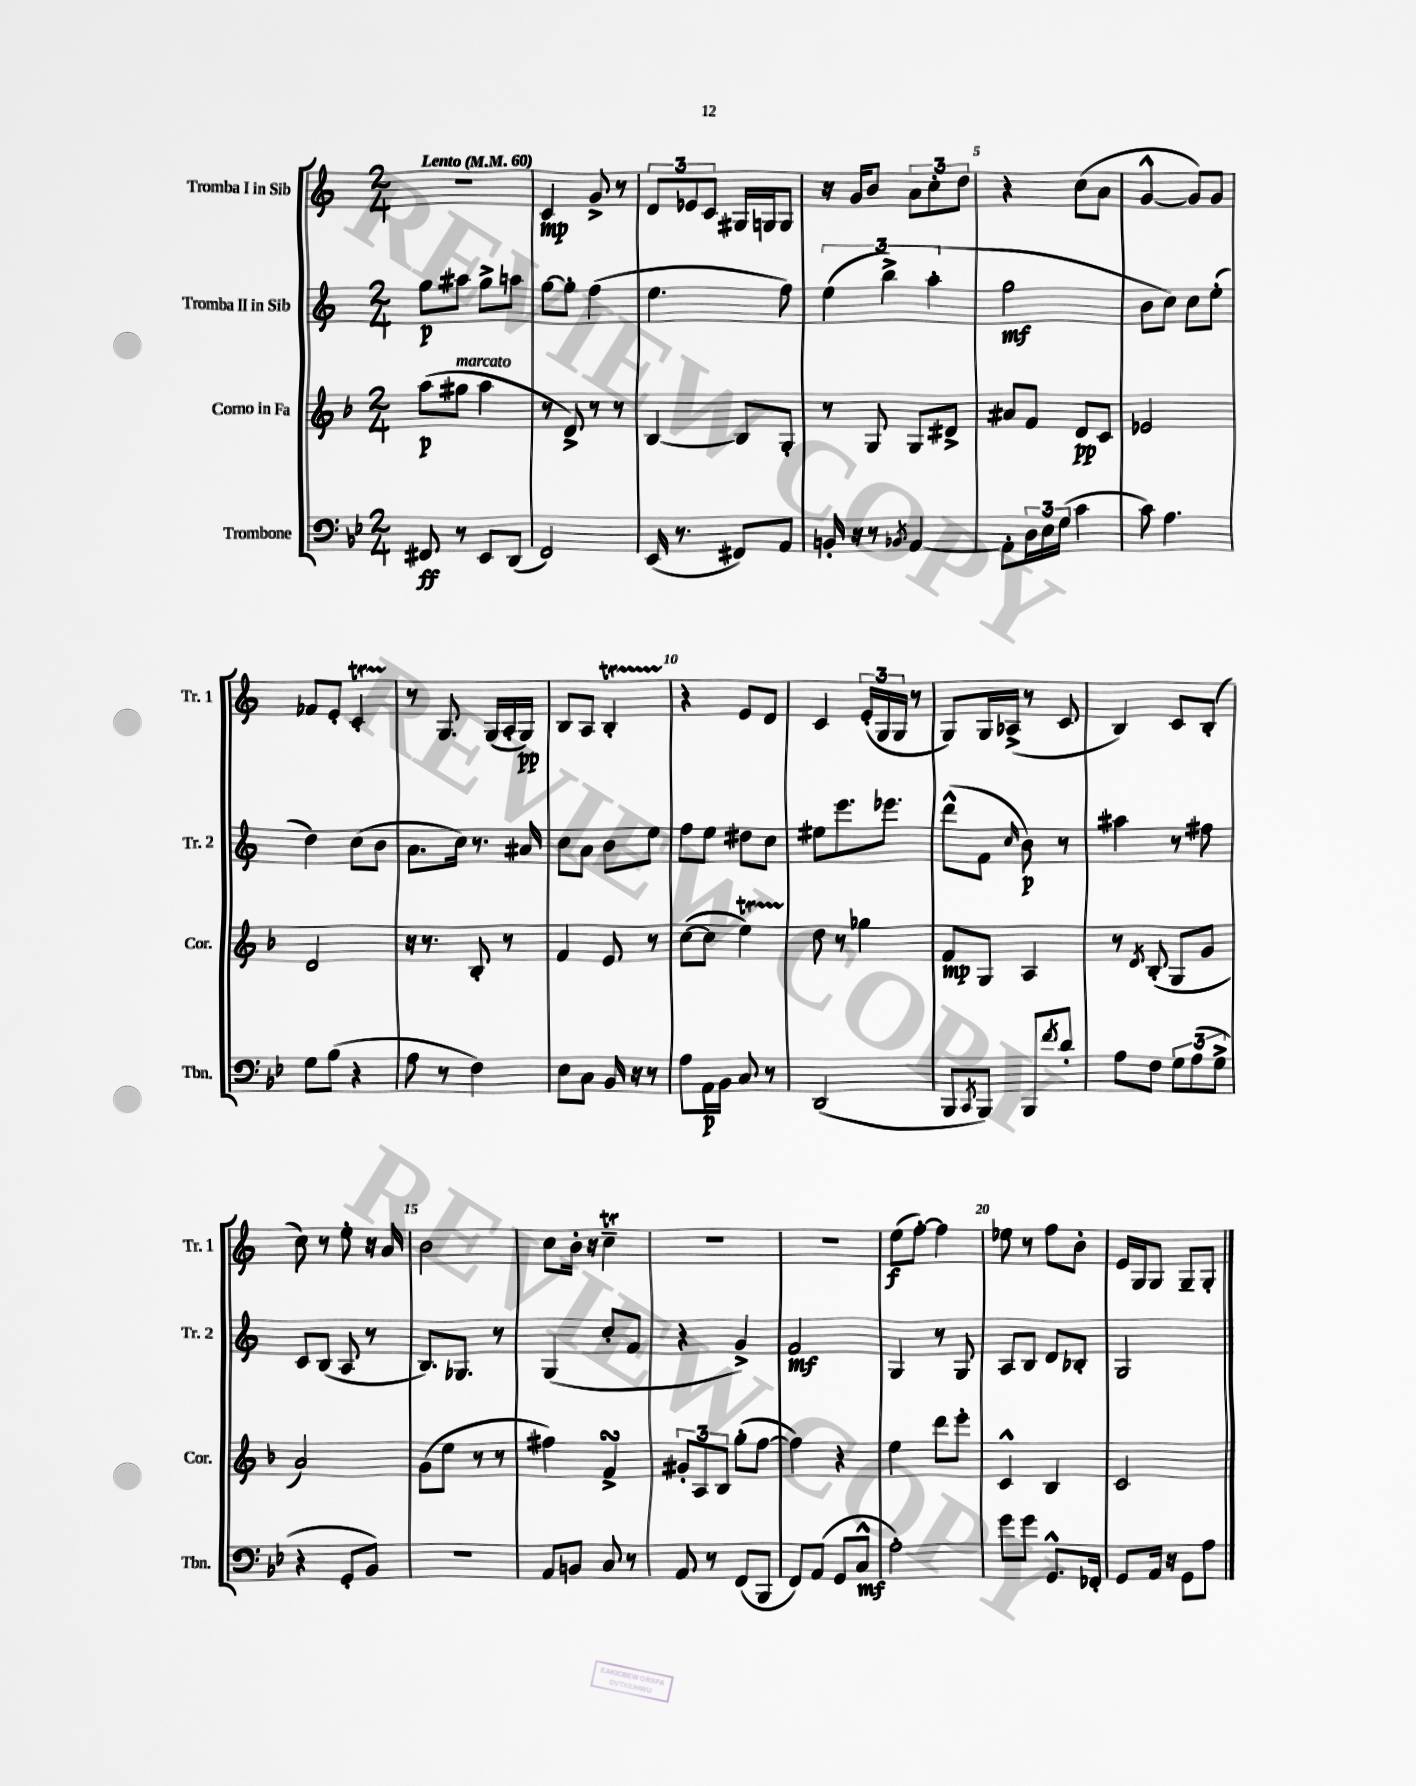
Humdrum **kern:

**kern	**dynam	**kern	**dynam	**kern	**dynam	**kern	**dynam
*part4	*part4	*part3	*part3	*part2	*part2	*part1	*part1
*staff4	*staff4	*staff3	*staff3	*staff2	*staff2	*staff1	*staff1
*I"Trombone	*	*I"Corno in Fa	*	*I"Tromba II in Sib	*	*I"Tromba I in Sib	*
*I'Tbn.	*	*I'Cor.	*	*I'Tr. 2	*	*I'Tr. 1	*
*clefF4	*	*clefG2	*	*clefG2	*	*clefG2	*
*k[b-e-]	*	*k[b-]	*	*k[]	*	*k[]	*
*M2/4	*	*M2/4	*	*M2/4	*	*M2/4	*
*MM60	*	*MM60	*	*MM60	*	*MM60	*
=1	=1	=1	=1	=1	=1	=1	=1
!	!	!	!	!	!	!LO:TX:a:B:t=Lento	!
8FF#X/	ff	(8aa\L	p	8gg\L	p	2r	.
!	!	!LO:TX:a:i:t=marcato	!	!	!	!	!
8r	.	8gg#X\J	.	8aa#X\J	.	.	.
8EE-/L	.	4aa\	.	8gg^\L	.	.	.
(8DD/J	.	.	.	8aan\J	.	.	.
=2	=2	=2	=2	=2	=2	=2	=2
2FF/)	.	8r	.	[8gg\L	.	4c/	mp
.	.	8d^/)	.	8gg'\J]	.	.	.
.	.	8r	.	(4ff\	.	8g^/	.
.	.	8r	.	.	.	8r	.
=3	=3	=3	=3	=3	=3	=3	=3
(16EE-/	.	[4B-/	.	4.ee\	.	12d/L	.
8.r	.	.	.	.	.	.	.
.	.	.	.	.	.	12e-X/	.
.	.	.	.	.	.	12c/J	.
8FF#X/L)	.	8B-/L]	.	.	.	16G#X/LL	.
.	.	.	.	.	.	16Gn/J	.
8AA/J	.	8G'/J	.	8ff\)	.	8G/J	.
=4	=4	=4	=4	=4	=4	=4	=4
16BBn'/	.	8r	.	(6ee\	.	16r	.
16r	.	.	.	.	.	16g/KL	.
8r	.	8G/	.	.	.	8b/J	.
.	.	.	.	6bb^\)	.	.	.
8qBB-X/	.	.	.	.	.	.	.
[4AA/	.	8G/L	.	.	.	12a\L	.
.	.	.	.	(6aa'\	.	12cc'\	.
.	.	8d#X^/J	.	.	.	.	.
.	.	.	.	.	.	12dd\J	.
=5	=5	=5	=5	=5	=5	=5	=5
8AA'\L]	.	8a#X/L	.	2gg\	mf	4r	.
24D\L	.	8f/J	.	.	.	.	.
24E-\	.	.	.	.	.	.	.
(24G\JJ	.	.	.	.	.	.	.
4c\	.	8d/L	pp	.	.	(8cc\L	.
.	.	8c/J	.	.	.	8a\J	.
=6	=6	=6	=6	=6	=6	=6	=6
8c\)	.	2e-X/	.	8b\L	.	[4g^^/	.
4.A\	.	.	.	8cc\J)	.	.	.
.	.	.	.	8cc\L	.	8g/L])	.
.	.	.	.	(8ee'\J	.	8g/J	.
!!LO:LB:g=z
=7	=7	=7	=7	=7	=7	=7	=7
8G\L	.	2d/	.	4dd\)	.	8f-X/L	.
(8B-\J	.	.	.	.	.	8e'/J	.
4r	.	.	.	(8cc\L	.	4cT'/	.
.	.	.	.	8b\J	.	.	.
=8	=8	=8	=8	=8	=8	=8	=8
8A\	.	16r	.	8.a\L	.	8r	.
.	.	8.r	.	.	.	.	.
8r	.	.	.	.	.	8.G/	.
.	.	.	.	16cc\Jk)	.	.	.
4F\)	.	8B-'/	.	8.r	.	.	.
.	.	.	.	.	.	(16G/LL	.
.	.	8r	.	.	.	16A'/	.
.	.	.	.	16a#X/	.	16G/JJ)	pp
=9	=9	=9	=9	=9	=9	=9	=9
8E-\L	.	4f/	.	8cc\L	.	8B/L	.
8C\J	.	.	.	8a\J	.	8A/J	.
16BB-/	.	8e/	.	8b\L	.	4Bt'/	.
16r	.	.	.	.	.	.	.
8r	.	8r	.	8ee\J	.	.	.
=10	=10	=10	=10	=10	=10	=10	=10
8A\L	.	([8cc\L	.	8ff\L	.	4r	.
16AA\L	p	8cc\J]	.	8ee\J	.	.	.
16BB-\JJ	.	.	.	.	.	.	.
8C/	.	4eet\)	.	8dd#X\L	.	8e/L	.
8r	.	.	.	8cc\J	.	8d/J	.
=11	=11	=11	=11	=11	=11	=11	=11
(2DD/	.	8dd\	.	8ee#X\L	.	4c/	.
.	.	8r	.	8.eee\	.	.	.
.	.	4gg-X\	.	.	.	(24e'/LL	.
.	.	.	.	.	.	24G/	.
.	.	.	.	8.eee-X\J	.	.	.
.	.	.	.	.	.	24G/JJ	.
.	.	.	.	.	.	8r	.
=12	=12	=12	=12	=12	=12	=12	=12
8BBB-/L	.	8f/L	mp	(8ddd^^\L	.	8G/L)	.
8qCC/	.	.	.	.	.	.	.
8BBB-/J)	.	8G/J	.	8f\J	.	16G/L	.
.	.	.	.	.	.	(16A-X^/JJ	.
.	.	.	.	16qqcc/	.	.	.
8BBB-/L	.	4A/	.	8b\)	p	8r	.
8qf/	.	.	.	.	.	.	.
8d'/J	.	.	.	8r	.	8c/	.
=13	=13	=13	=13	=13	=13	=13	=13
8A\L	.	8r	.	4aa#X\	.	4B/)	.
.	.	8qd/	.	.	.	.	.
8F\J	.	(8B-'/	.	.	.	.	.
12G\L	.	8G/L	.	8r	.	8c/L	.
(12A\	.	.	.	.	.	.	.
.	.	8g/J	.	8ff#X\	.	(8B'/J	.
12G^\J	.	.	.	.	.	.	.
!!LO:LB:g=z
=14	=14	=14	=14	=14	=14	=14	=14
4r	.	2a/)	.	8c/L	.	8cc\)	.
.	.	.	.	(8B/J	.	8r	.
8GG'/L	.	.	.	8A/	.	8ee'\	.
8BB-/J)	.	.	.	8r	.	16r	.
.	.	.	.	.	.	16a/	.
=15	=15	=15	=15	=15	=15	=15	=15
2r	.	(8g\L	.	8.B/L)	.	2b\	.
.	.	8ee\J	.	.	.	.	.
.	.	.	.	8.G-X/J	.	.	.
.	.	8r	.	.	.	.	.
.	.	8r	.	8r	.	.	.
=16	=16	=16	=16	=16	=16	=16	=16
8AA/L	.	4ff#X\)	.	(4G/	.	8cc\L	.
8BBn/J	.	.	.	.	.	16b'\Jk	.
.	.	.	.	.	.	16r	.
8C/	.	4fsSSs^/	.	8cc'/L	.	4ccT~\	.
8r	.	.	.	8f/J	.	.	.
=17	=17	=17	=17	=17	=17	=17	=17
8AA/	.	12g#X'/L	.	4r	.	2r	.
.	.	12A/	.	.	.	.	.
8r	.	.	.	.	.	.	.
.	.	12B-/J	.	.	.	.	.
(8FF/L	.	(8gg'\L	.	4g^/)	.	.	.
8BBB-/J	.	[8ff\J	.	.	.	.	.
=18	=18	=18	=18	=18	=18	=18	=18
8FF/L)	.	4ff\])	.	2f/	mf	2r	.
(8AA/J	.	.	.	.	.	.	.
8GG/L	.	4r	.	.	.	.	.
8C^^/J	mf	.	.	.	.	.	.
=19	=19	=19	=19	=19	=19	=19	=19
2A'\)	.	4ee\	.	4G/	.	(8ee\L	f
.	.	.	.	.	.	[8ff'\J)	.
.	.	8ddd\L	.	8r	.	4ff\]	.
.	.	8eee'\J	.	8G/	.	.	.
=20	=20	=20	=20	=20	=20	=20	=20
8g\L	.	4c^^/	.	8A/L	.	8ee-X\	.
8g\J	.	.	.	8B/J	.	8r	.
8.GG^^/L	.	4B-/	.	8d/L	.	8ff\L	.
.	.	.	.	8B-X'/J	.	8b'\J	.
16FF-X'/Jk	.	.	.	.	.	.	.
=21	=21	=21	=21	=21	=21	=21	=21
8GG/L	.	2c/	.	2G/	.	16e/LL	.
.	.	.	.	.	.	16G/J	.
16AA/Jk	.	.	.	.	.	8G/J	.
16r	.	.	.	.	.	.	.
8GG\L	.	.	.	.	.	8G~/L	.
8A\J	.	.	.	.	.	8G'/J	.
==	==	==	==	==	==	==	==
*-	*-	*-	*-	*-	*-	*-	*-
